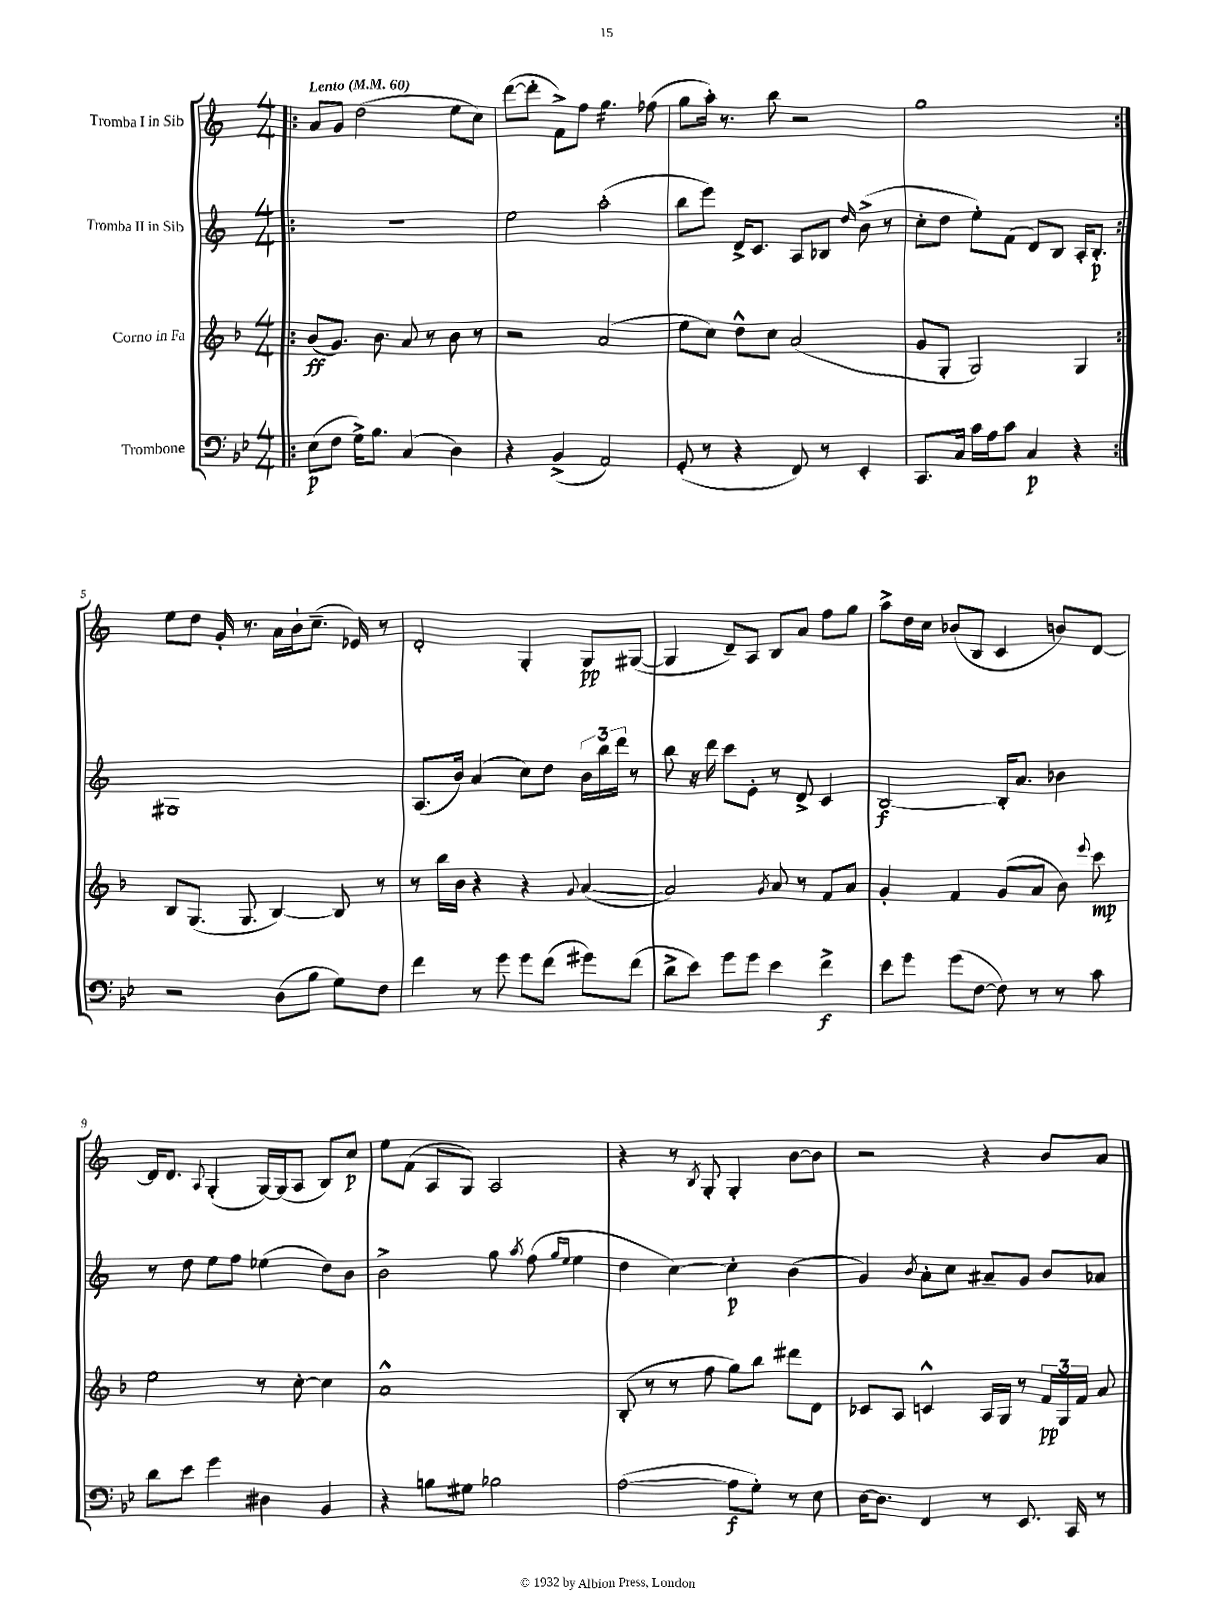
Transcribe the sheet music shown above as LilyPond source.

<<
\new StaffGroup <<
\new Staff = "s0" \with { instrumentName = "Tromba I in Sib" } {
    \clef treble \key c \major \numericTimeSignature \time 4/4 \tempo "Lento" 4 = 60
    \autoBeamOff \repeat volta 2 { \bar ".|:" a'8[ g'8] d''2( e''8[ c''8]) |
    d'''8[~( d'''8]-. f'8[->) f''8] g''4.:16 fes''8( |
    g''8[ a''16]-.) r8. b''8 r2 |
    g''1 | }
    e''8[ d''8] g'16-. r8. a'16[ b'16-! c''8.]--( ees'16) r8 |
    d'2-. g4-. g8[\pp gis8]~( |
    gis4 d'8[--) a8] b8[ a'8] f''8[ g''8] |
    a''8[-> d''16 c''16] bes'8[( b8] c'4 b'8[) d'8]~ |
    d'16[ d'8.] \appoggiatura { a8 } g4-.( g16[~) g16( a8] b8[) c''8]\p |
    e''8[ f'8]( a8[ g8]) a2 |
    r4 r8 \acciaccatura { b8 } g8-. g4-. b'8[~ b'8] |
    r2 r4 b'8[ a'8] \bar "|." |
}
\new Staff = "s1" \with { instrumentName = "Tromba II in Sib" } {
    \clef treble \key c \major \numericTimeSignature \time 4/4
    \autoBeamOff \repeat volta 2 { \bar ".|:" r1 |
    e''2 a''2-.( |
    b''8[ e'''8]) d'16[-> c'8.] a8[ bes8] \grace { d''16 } b'8->( r8 |
    c''8[-. d''8] e''8[-.) f'8]( d'8[) b8] a16[-. b8.]-.\p | }
    gis1 |
    a8.[( b'16]) a'4( c''8[) d''8] \tuplet 3/2 { b'16[ b''16 d'''16] } r8 |
    b''8 r16 d'''16 c'''8[ e'8]-. r8 d'8-> c'4 |
    b2~\f b16[-. a'8.] bes'4 |
    r8 d''8 e''8[ f''8] ees''4( d''8[) b'8] |
    b'2-> g''8 \acciaccatura { a''8 } f''8( \grace { g''16[ e''16] } e''4 |
    d''4 c''4~) c''4-.\p b'4( |
    g'4) \acciaccatura { b'8 } a'8[-. c''8] ais'8[-- g'8] b'8[ aes'8] \bar "|." |
}
\new Staff = "s2" \with { instrumentName = "Corno in Fa" } {
    \clef treble \key f \major \numericTimeSignature \time 4/4
    \autoBeamOff \repeat volta 2 { \bar ".|:" bes'8[\ff( g'8.]) bes'8. a'8 r8 bes'8 r8 |
    r2 a'2( |
    e''8[ c''8]) d''8[-^ c''8] a'2( |
    g'8[ g8]-. g2) g4 | }
    bes8[ g8.]( g8. bes4~) bes8 r8 |
    r8 bes''16[ bes'16] r4 r4 \appoggiatura { g'8 } a'4~( |
    a'2) \acciaccatura { g'8 } a'8 r8 f'8[ a'8] |
    g'4-. f'4 g'8[( a'8] bes'8) \appoggiatura { e'''8 } c'''8\mp |
    e''2 r8 c''8~-. c''4 |
    a'1-^ |
    bes8-.( r8 r8 f''8 g''8[) bes''8] dis'''8[ d'8] |
    ces'8[ a8] c'4-^ a16[ g16] r8 \tuplet 3/2 { f'16[\pp g16 f'16] } a'8 \bar "|." |
}
\new Staff = "s3" \with { instrumentName = "Trombone" } {
    \clef bass \key bes \major \numericTimeSignature \time 4/4
    \autoBeamOff \repeat volta 2 { \bar ".|:" ees8[\p( f8] g16[->) bes8.] c4( d4) |
    r4 bes,4->( a,2) |
    g,8-.( r8 r4 f,8) r8 ees,4-. |
    c,8.[ c16] c'16[ a16 c'8] c4\p r4 | }
    r2 d8[( bes8] g8[) f8] |
    f'4 r8 g'8 g'8[ f'8]( gis'8[) f'8]( |
    d'8[-> ees'8]) g'8[ g'8] ees'4 f'4->\f |
    ees'8[ g'8] g'8[( f8]~ f8) r8 r8 c'8 |
    d'8[ ees'8] g'4 dis4 bes,4 |
    r4 b8[ gis8] bes2 |
    a2~( a8[\f g8]-.) r8 ees8 |
    d16[~ d8.] f,4 r8 ees,8. c,16 r8 \bar "|." |
}
>>
>>
